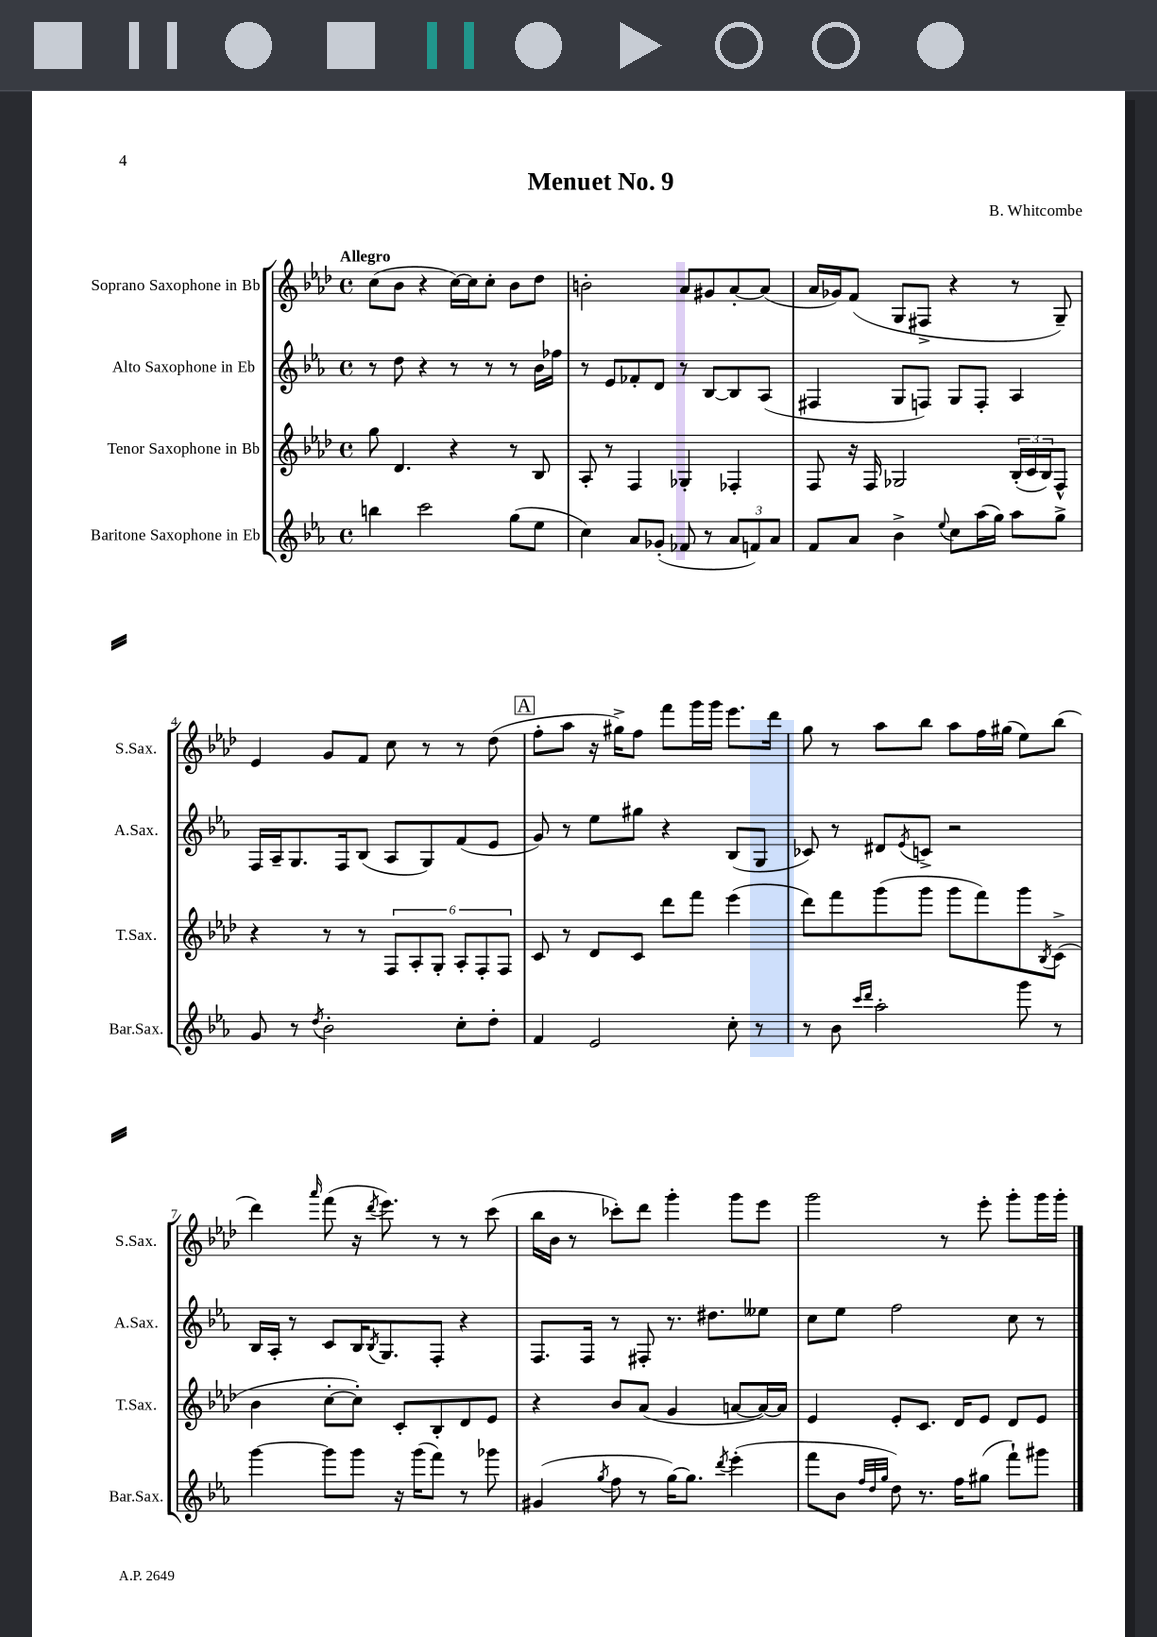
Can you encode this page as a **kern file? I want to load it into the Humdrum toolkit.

**kern	**kern	**kern	**kern
*staff4	*staff3	*staff2	*staff1
*clefG2	*clefG2	*clefG2	*clefG2
*k[b-e-a-]	*k[b-e-a-d-]	*k[b-e-a-]	*k[b-e-a-d-]
*M4/4	*M4/4	*M4/4	*M4/4
*met(c)	*met(c)	*met(c)	*met(c)
4bb	8gg	8r	(8cc
.	4.d-	8dd	8b-
2ccc	.	4r	4r
.	4r	8r	[16cc)
.	.	.	16cc]
.	.	8r	8cc'
(8gg	8r	8r	8b-
8ee-	8B-	16b-	8dd-
.	.	16ff-	.
=	=	=	=
4cc)	8A-'	8r	2b'
.	8r	8e-	.
8a-	4F	8f-'	.
(8g-'	.	8d	.
8f-	4G-'	8r	8a-
8r	.	[8B-	8g#
12a-	4F-'	8B-]	[8a-'
12f)	.	.	.
.	.	(8A-	(8a-]
12a-	.	.	.
=	=	=	=
8f	8F	4F#	16a-
.	.	.	16g-)
8a-	16r	.	(8f
.	16F	.	.
4b-^	2G-	8G	8G
.	.	8F)	8F#^
8qqee-	.	.	.
8cc	.	8G	4r
(16aa-	.	8F'	.
16gg)	.	.	.
8aa-	(24B-'	4A-	8r
.	24c	.	.
.	24B-)	.	.
8gg^	8F^^	.	8G~)
=	=	=	=
8g	4r	16F	4e-
.	.	16A-~	.
8r	.	8.G	.
8qdd	.	.	.
2b-'	8r	.	8g
.	.	16F	.
.	8r	(8B-	8f
.	12F	8A-	8cc
.	12A-'	.	.
.	.	8G)	8r
.	12G'	.	.
8cc'	12A-'	(8f	8r
.	12F'	.	.
8dd'	.	8e-	(8dd-
.	12F	.	.
=	=	=	=
4f	8c	8g)	8ff'
.	8r	8r	8aa-
2e-	8d-	8ee-	16r
.	.	.	16gg#^)
.	8c	8gg#	8ff
.	8ddd-	4r	8fff
.	8fff	.	16ggg
.	.	.	16ggg
8cc'	(4eee-	(8B-	8.eee-
8r	.	8G	.
.	.	.	16ddd-
=	=	=	=
8r	8ddd-)	8c-)	8gg
8b-	8fff	8r	8r
16qqccc	.	.	.
16qqddd	.	.	.
2aa-'	(8ggg	8d#	8aa-
.	.	8qe-	.
.	8ggg	8c^	8bb-
.	8ggg	2r	8aa-
.	8fff)	.	16ff
.	.	.	(16gg#
8ggg	8ggg	.	8ee-)
.	8qB-	.	.
8r	(8c^	.	(8bb-
=	=	=	=
[4ggg	4b-	16B-	4ddd-)
.	.	16A-'	.
.	.	8r	.
.	.	.	16qqaaa-
8ggg]	[8cc'	8c	(8fff
8ggg	8cc'])	16B-	16r
.	.	8qB-	8qddd-
.	.	8.G	8.eee-)
16r	8c'	.	.
(16ggg	.	.	.
8fff)	8B-'	8F'	8r
8r	8d-	4r	8r
8ggg-	8e-	.	(8ccc
=	=	=	=
(4g#	4r	8.F	16bb-
.	.	.	16b-
.	.	.	8r
.	.	16F	.
8qgg	.	.	.
8ff	8b-	8r	8ccc-')
8r	(8a-	8F#'	8ddd-
[16gg)	4g	8.r	4ggg'
8.gg]	.	.	.
.	.	8.dd#	.
8qddd	.	.	.
(4eee-'	[8a	.	8ggg
.	16a_)	8ee--	8eee-
.	16a]	.	.
=	=	=	=
8fff	4e-	8cc	2ggg
8b-	.	8ee-	.
32qqff	.	.	.
32qqdd	.	.	.
32qqgg	.	.	.
8dd)	8e-'	2ff	.
8.r	8.c	.	.
.	.	.	8r
16ff	16d-	.	.
(8gg#	8e-	.	8eee-'
8fff`)	8d-	8cc	8ggg'
8ggg#	8e-	8r	16ggg
.	.	.	16ggg'
==	==	==	==
*-	*-	*-	*-
